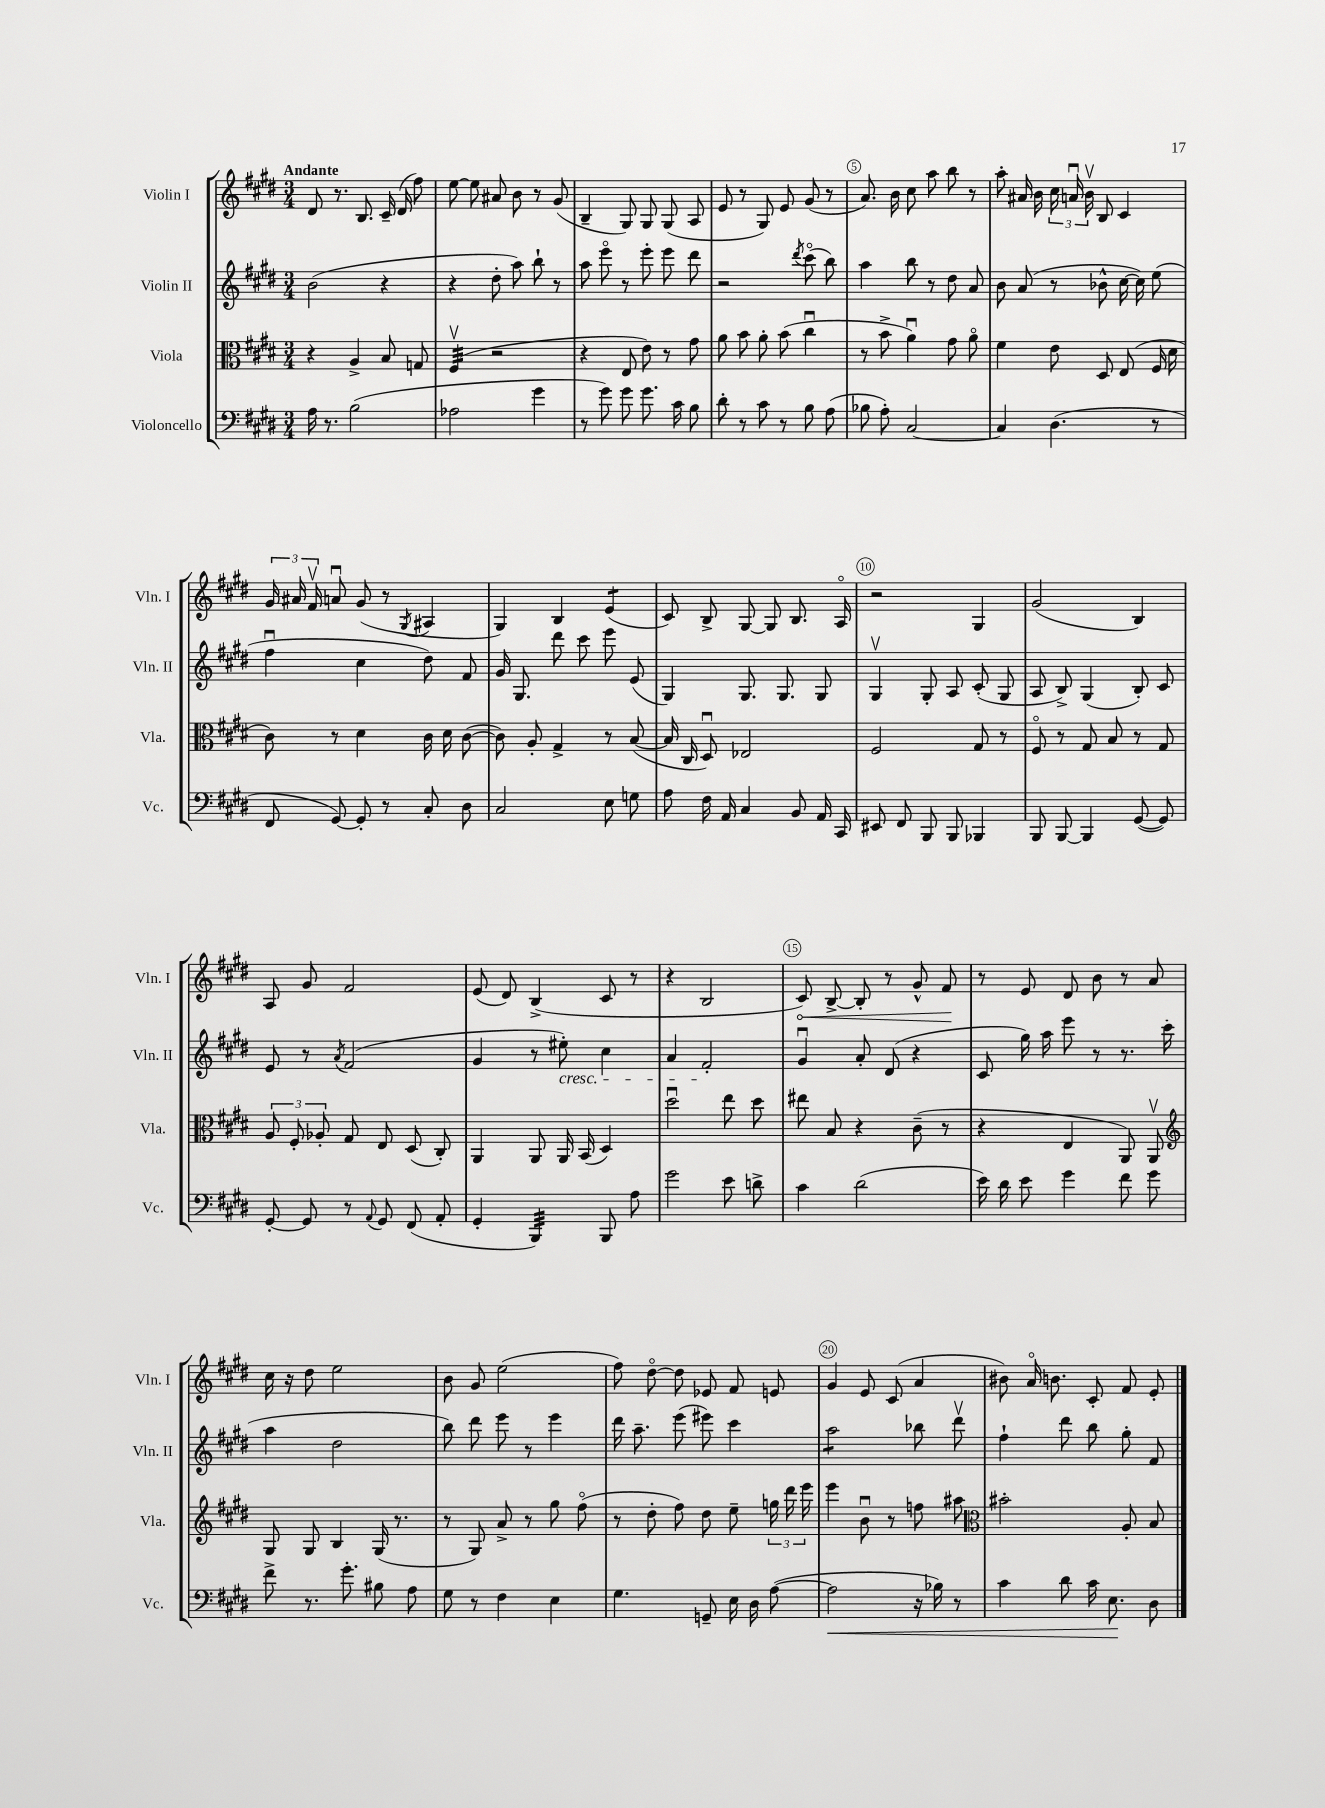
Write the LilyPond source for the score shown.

<<
\new StaffGroup <<
\new Staff = "s0" \with { instrumentName = "Violin I" shortInstrumentName = "Vln. I" } {
    \clef treble \key e \major \numericTimeSignature \time 3/4 \tempo "Andante"
    \autoBeamOff dis'8 r8. b8. cis'16-- dis'16( fis''8) |
    e''8~ e''8 ais'8 b'8 r8 gis'8( |
    b4-- gis8) gis8 gis8( a8 |
    e'8 r8 gis8) e'8 gis'8( r8 |
    a'8.) b'16 cis''8 a''8 b''8 r8 |
    a''8-. ais'16 b'16 \tuplet 3/2 { cis''16 a'16\downbow b'16\upbow } b8 cis'4 |
    \tuplet 3/2 { gis'16 ais'16 fis'16\upbow } a'8\downbow gis'8( r8 \acciaccatura { gis8 } ais4 |
    gis4) b4 e'4:8( |
    cis'8) b8-> gis8~ gis8 b8. a16\flageolet |
    r2 gis4 |
    gis'2( b4) |
    a8 gis'8 fis'2 |
    e'8( dis'8) b4->( cis'8 r8 |
    r4 b2 |
    \once \override Hairpin.circled-tip = ##t cis'8\<) b8~-> b8-. r8 gis'8-^ fis'8\! |
    r8 e'8 dis'8 b'8 r8 a'8 |
    cis''16 r16 dis''8 e''2 |
    b'8 gis'8 e''2( |
    fis''8) dis''8~\flageolet dis''8 ees'8 fis'8 e'8 |
    gis'4 e'8 cis'8( a'4 |
    bis'8) a'16\flageolet b'8. cis'8-. fis'8 e'8-. \bar "|." |
}
\new Staff = "s1" \with { instrumentName = "Violin II" shortInstrumentName = "Vln. II" } {
    \clef treble \key e \major \numericTimeSignature \time 3/4
    \autoBeamOff b'2( r4 |
    r4 dis''8-. a''8) b''8-! r8 |
    a''8 e'''8\flageolet r8 e'''8-. e'''8 dis'''8 |
    r2 \acciaccatura { dis'''8 } cis'''8\flageolet( b''8) |
    a''4 b''8 r8 dis''8 a'8 |
    b'8 a'8( r8 bes'8-^ cis''16~ cis''16) e''8( |
    fis''4\downbow cis''4 dis''8) fis'8 |
    gis'16 gis8. dis'''8 cis'''8 e'''8 e'8( |
    gis4) gis8. gis8. gis8 |
    gis4\upbow gis8-. a8 cis'8-.( gis8 |
    a8 b8->) gis4( b8-.) cis'8 |
    e'8 r8 \acciaccatura { a'8 } fis'2( |
    gis'4 r8 eis''8-.\cresc) cis''4 |
    a'4 fis'2-.\! |
    gis'4\downbow a'8-. dis'8( r4 |
    cis'8 gis''16) a''16 e'''8 r8 r8. cis'''16( |
    a''4 dis''2 |
    b''8) dis'''8 e'''8 r8 e'''4 |
    dis'''16 a''8.-- e'''8( eis'''8) cis'''4 |
    a''2:8 bes''8 dis'''8\upbow |
    fis''4-! dis'''8 b''8 gis''8-. fis'8 \bar "|." |
}
\new Staff = "s2" \with { instrumentName = "Viola" shortInstrumentName = "Vla." } {
    \clef alto \key e \major \numericTimeSignature \time 3/4
    \autoBeamOff r4 a4-> b8 g8 |
    fis4:32\upbow( r2 |
    r4 e8 e'8) r8 gis'8 |
    a'8 b'8 a'8-. b'8( cis''4\downbow |
    r8 b'8-> a'4\downbow) gis'8 a'8\flageolet |
    fis'4 e'8 dis8 e8( fis16 dis'16 |
    cis'8) r8 dis'4 cis'16 dis'16 cis'8~( |
    cis'8) a8-. gis4-> r8 b8~( |
    b16 cis16 dis8\downbow) ees2 |
    fis2 gis8 r8 |
    fis8\flageolet r8 gis8 b8 r8 gis8 |
    \tuplet 3/2 { a8 fis8-. aes8-. } gis8 e8 dis8( cis8-.) |
    a,4 a,8 a,16 b,16( dis4) |
    dis''2\downbow e''8 dis''8 |
    eis''8 b8 r4 cis'8--( r8 |
    r4 e4 a,8) a,8\upbow |
    \clef treble gis8 gis8 b4 gis16( r8. |
    r8 gis8) a'8-> r8 gis''8 fis''8\flageolet( |
    r8 dis''8-. fis''8) dis''8 e''8-- \tuplet 3/2 { g''16 dis'''16 e'''16 } |
    e'''4 b'8\downbow r8 f''8 ais''8 |
    \clef alto bis'2-. a8-. b8 \bar "|." |
}
\new Staff = "s3" \with { instrumentName = "Violoncello" shortInstrumentName = "Vc." } {
    \clef bass \key e \major \numericTimeSignature \time 3/4
    \autoBeamOff a16 r8. b2( |
    aes2 gis'4 |
    r8 gis'8) gis'8 gis'8. cis'16 b8 |
    dis'8-. r8 cis'8 r8 b8 a8( |
    bes8 a8-.) cis2~ |
    cis4 dis4.( r8 |
    fis,8 gis,8~) gis,8-. r8 cis8-. dis8 |
    cis2 e8 g8 |
    a8 fis16 a,16 cis4 b,8 a,16 cis,16 |
    eis,8 fis,8 b,,8 b,,8 bes,,4 |
    b,,8 b,,8~ b,,4 gis,8~( gis,8) |
    gis,8~-. gis,8 r8 \appoggiatura { a,8 } gis,8 fis,8( a,8-. |
    gis,4-. b,,4:32) b,,8 a8 |
    gis'2 e'8 d'8-> |
    cis'4 dis'2( |
    e'16) dis'16 e'8 gis'4 fis'8 gis'8 |
    fis'8-> r8. gis'8.-. bis8 a8 |
    gis8 r8 fis4 e4 |
    gis4. g,8-- e16 dis16 a8~( |
    a2\< r16 bes16) r8 |
    cis'4 dis'8 cis'16 e8.\! dis8 \bar "|." |
}
>>
>>
\layout { \context { \Score \override BarNumber.break-visibility = ##(#f #t #t) barNumberVisibility = #(every-nth-bar-number-visible 5) \override BarNumber.stencil = #(make-stencil-circler 0.1 0.3 ly:text-interface::print) } }
